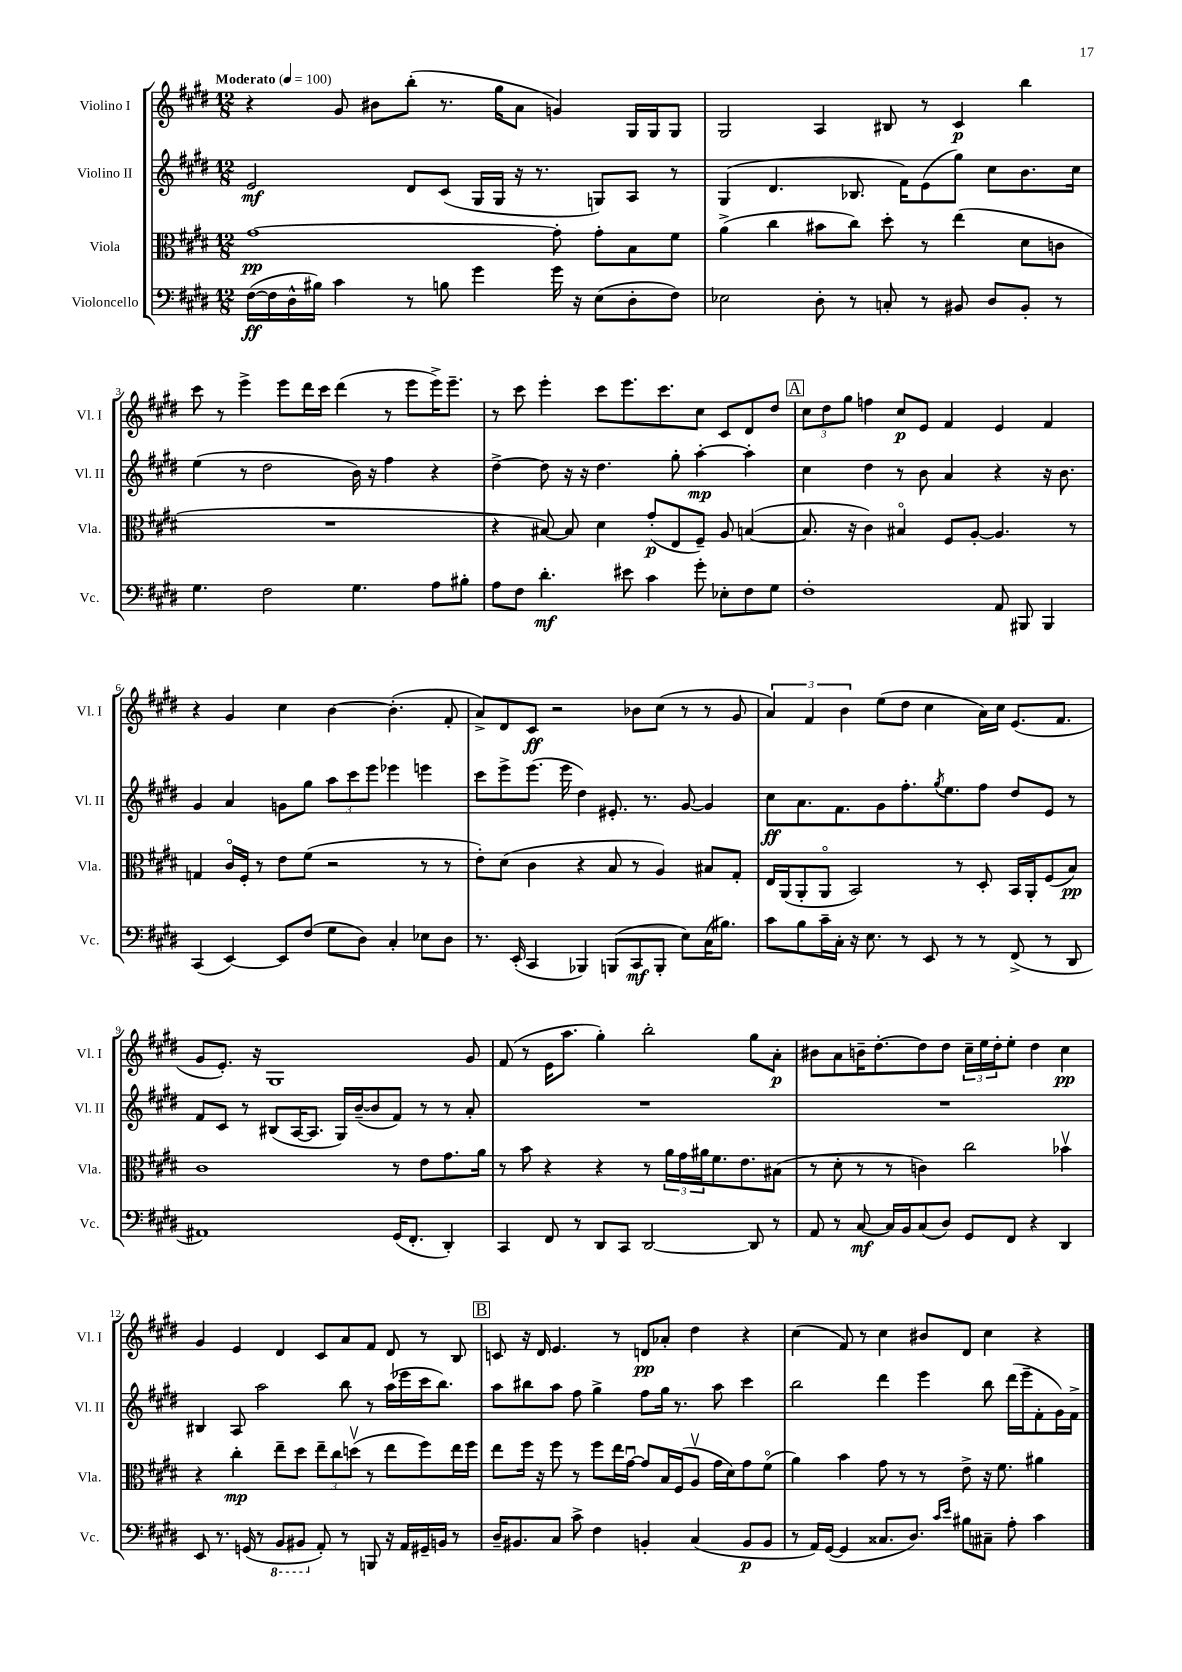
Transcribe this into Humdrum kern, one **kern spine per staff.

**kern	**kern	**kern	**kern
*staff4	*staff3	*staff2	*staff1
*clefF4	*clefC3	*clefG2	*clefG2
*k[f#c#g#d#]	*k[f#c#g#d#]	*k[f#c#g#d#]	*k[f#c#g#d#]
*M12/8	*M12/8	*M12/8	*M12/8
*MM100	*MM100	*MM100	*MM100
([16F#	[1g#	2e	4r
16F#]	.	.	.
16D#^^	.	.	.
16B#)	.	.	.
4c#	.	.	8g#
.	.	.	8b#
8r	.	8d#	(8bb'
8B	.	(8c#	8.r
4g#	.	16G#	.
.	.	16G#	16gg#
.	.	16r	8a
.	.	8.r	.
16g#	8g#']	.	4g)
16r	.	.	.
(8E	8g#'	8G)	.
8D#'	8B	8A	16G#
.	.	.	16G#
8F#)	8f#	8r	8G#
=	=	=	=
2E-	(4a^	(4G#	2G#
.	4cc#	4.d#	.
8D#'	8b#	.	4A
8r	8cc#)	8.B-	.
8C'	8dd#'	.	8B#
.	.	16f#)	.
8r	8r	(8e	8r
8BB#	(4ee	8gg#)	4c#
8D#	.	8cc#	.
8BB#'	8d#	8.b	4bb
8r	8c	.	.
.	.	16cc#	.
=	=	=	=
4.G#	1.r	(4ee	8ccc#
.	.	.	8r
.	.	8r	4eee^
2F#	.	2dd#	.
.	.	.	8eee
.	.	.	16ddd#
.	.	.	16ccc#
.	.	.	(4ddd#
4.G#	.	16b)	.
.	.	16r	.
.	.	4ff#	8r
.	.	.	8eee
8A	.	4r	16eee^)
.	.	.	8.eee~
8B#'	.	.	.
=	=	=	=
8A	4r	[4dd#^	8r
8F#	.	.	8ccc#
4.d#'	[8B#)	8dd#]	4eee'
.	8B#]	16r	.
.	.	16r	.
.	4d#	4.dd#	8ccc#
8e#	.	.	8.eee
4c#	(8g#'	.	.
.	.	.	8.ccc#
.	8E	8gg#'	.
8g#'	8F#~)	[4aa'	8cc#
8E-'	8A	.	8c#
8F#	([4B	4aa']	8d#
8G#	.	.	8dd#
=	=	=	=
1F#'	8.B]	4cc#	12cc#
.	.	.	12dd#
.	.	.	12gg#
.	16r	.	.
.	4c#)	4dd#	4ff
.	4B#o	8r	8cc#
.	.	8b	8e
.	8F#	4a	4f#
.	[8A'	.	.
8AA	4.A]	4r	4e
8BBB#	.	.	.
4BBB#	.	16r	4f#
.	.	8.b	.
.	8r	.	.
=	=	=	=
(4CC#	4G	4g#	4r
[4EE)	16c#o	4a	4g#
.	16F#'	.	.
.	8r	.	.
8EE]	8e	8g	4cc#
(8F#	(8f#	8gg#	.
8G#	2r	12aa	[4b
.	.	12ccc#	.
8D#)	.	.	.
.	.	12eee	.
4C#'	.	4eee-	(4.b']
8E-	8r	4eee	.
8D#	8r	.	8f#'
=	=	=	=
8.r	8e')	8ccc#	8a^)
.	(8d#	8eee^	8d#
(16EE'	.	.	.
4CC#	4c#	(8.eee	8c#
.	.	.	2r
.	.	16eee	.
4BBB-)	4r	4dd#)	.
(8BBB	8B	8.e#'	.
8CC#	8r	.	8b-
.	.	8.r	.
8BBB'	4A)	.	(8cc#
8E)	.	[8g#	8r
(16C#	8B#	4g#]	8r
8.B#)	.	.	.
.	8G#'	.	8g#
=	=	=	=
8c#	16E	8cc#	6a)
.	(16AA	.	.
8B	8AA'	8.a	.
.	.	.	6f#
16c#~	8AAo	.	.
16C#'	.	8.f#	.
.	.	.	6b
16r	2BB)	.	.
8.E	.	.	.
.	.	8g#	(8ee
8r	.	8.ff#'	8dd#
8EE	.	.	4cc#
.	.	8qgg#	.
.	.	8.ee	.
8r	8r	.	.
8r	8D#'	8ff#	16a)
.	.	.	16cc#
(8FF#^	16BB	8dd#	(8.e
.	16AA'	.	.
8r	(8F#	8e	.
.	.	.	8.f#
8DD#	8B)	8r	.
=	=	=	=
1AA#)	1c#	8f#	8g#
.	.	8c#	8.e')
.	.	8r	.
.	.	.	16r
.	.	(8B#	1G#
.	.	[16A	.
.	.	8.A]	.
.	.	16G#)	.
.	.	([16b~	.
.	.	8b]	.
(16GG#	8r	8f#)	.
8.FF#'	.	.	.
.	8e	8r	.
4DD#')	8.g#	8r	.
.	.	8a'	8g#
.	16a	.	.
=	=	=	=
4CC#	8r	1.r	(8f#
.	8b	.	8r
8FF#	4r	.	16e
.	.	.	8.aa
8r	.	.	.
8DD#	4r	.	4gg#')
8CC#	.	.	.
[2DD#	8r	.	2bb'
.	24a	.	.
.	24g#	.	.
.	24a#	.	.
.	8.f#	.	.
.	8.e	.	.
8DD#]	.	.	8gg#
8r	(8B#	.	8a'
=	=	=	=
8AA	8r	1.r	8b#
8r	8d#'	.	8a
[8C#	8r	.	16b~
.	.	.	[8.dd#'
16C#]	8r	.	.
16BB	.	.	.
(8C#	4c)	.	8dd#]
8D#)	.	.	8dd#
8GG#	2cc#	.	24cc#~
.	.	.	24ee
.	.	.	24dd#'
8FF#	.	.	8ee'
4r	.	.	4dd#
4DD#	4b-v	.	4cc#
=	=	=	=
8EE	4r	4B#	4g#
8.r	.	.	.
.	4cc#'	8A	4e
(16GG	.	.	.
8r	.	2aa	.
8BBB	8ee~	.	4d#
8BBB#	8dd#	.	.
8AA')	12ee~	.	8c#
.	12cc#	.	.
8r	.	8bb	8a
.	(12ddv	.	.
8BBB	8r	8r	8f#
16r	8ee	(16aa	8d#
16AA	.	16eee-	.
16GG#~	8ff#)	16ccc#	8r
16BB	.	8.bb)	.
8r	16ee	.	8B
.	16ff#	.	.
=	=	=	=
16D#~	8ee	8aa	8c
8.BB#	.	.	.
.	16ff#	8bb#	16r
.	16r	.	16d#
8C#	8ff#	8aa	4.e
8c#^	8r	8ff#	.
4F#	8ff#	4gg#^	.
.	16ee	.	8r
.	[16g#u	.	.
4BB'	8g#]	8ff#	8d
.	16B	16gg#	8a-'
.	(16F#	8.r	.
(4C#	8Av	.	4dd#
.	16g#	8aa	.
.	16d#)	.	.
8BB	8g#	4ccc#	4r
8BB	(8f#o	.	.
=	=	=	=
8r	4a)	2bb	(4cc#
16AA)	.	.	.
([16GG#	.	.	.
4GG#]	4b	.	8f#)
.	.	.	8r
8.C##	8g#	4ddd#	4cc#
.	8r	.	.
8.D#)	.	.	.
.	8r	4eee	8b#
16qqc#	.	.	.
16qqe	.	.	.
8B#	8e^	.	8d#
8C#~	16r	8bb	4cc#
.	8.f#	.	.
8A'	.	(16ddd#	.
.	.	16eee~	.
4c#	4a#	8f#'	4r
.	.	16g#)	.
.	.	16f#^	.
==	==	==	==
*-	*-	*-	*-
